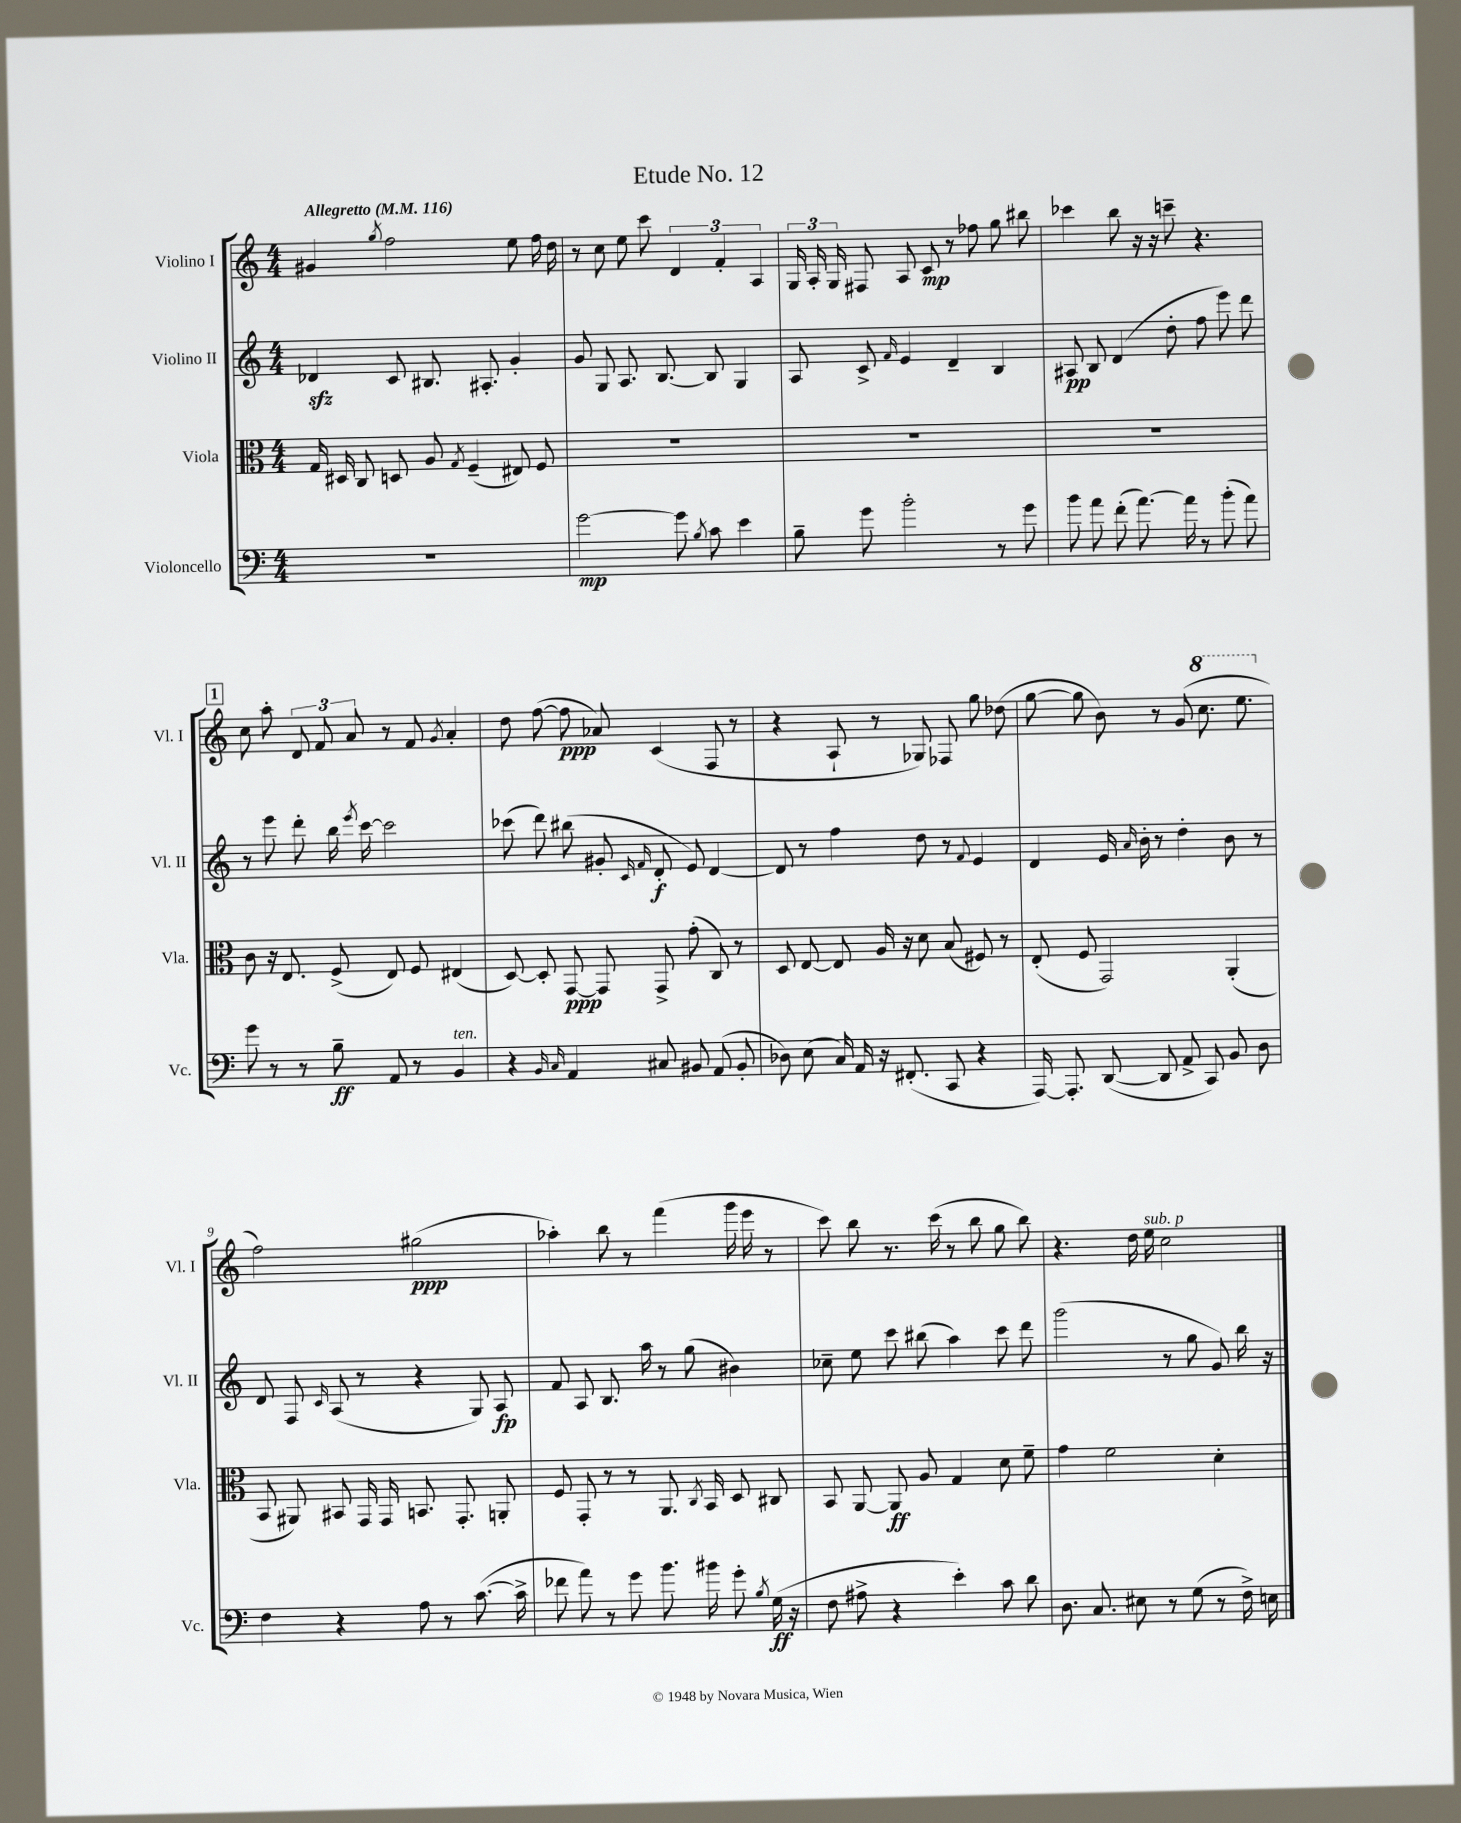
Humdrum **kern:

**kern	**kern	**kern	**kern
*staff4	*staff3	*staff2	*staff1
*clefF4	*clefC3	*clefG2	*clefG2
*k[]	*k[]	*k[]	*k[]
*M4/4	*M4/4	*M4/4	*M4/4
*MM116	*MM116	*MM116	*MM116
1r	16G	4d-	4g#
.	16D#	.	.
.	8C	.	.
.	.	.	8qgg
.	8D	8c	2ff
.	8A	8.B#	.
.	8qG	.	.
.	(4F~	.	.
.	.	8.A#'	.
.	8E#)	4g'	8ee
.	8F	.	16ff
.	.	.	16dd
=	=	=	=
[2g	1r	8g	8r
.	.	8G	8cc
.	.	8.A	8ee
.	.	.	8ccc
.	.	[8.B	.
8g]	.	.	6d
8qB	.	.	.
8c	.	8B]	.
.	.	.	6f'
4e	.	4G	.
.	.	.	6A
=	=	=	=
8B~	1r	8A	24G
.	.	.	24A'
.	.	.	24G
8g	.	8c^	8F#
.	.	16qqf	.
2b'	.	4e	8A
.	.	.	8c
.	.	4d~	8r
.	.	.	8ff-
8r	.	4B	8gg
8g	.	.	8bb#
=	=	=	=
8b	1r	8A#	4ccc-
8a	.	8B	.
(8f'	.	(4d	8bb
[8.a)	.	.	16r
.	.	.	16r
.	.	8dd'	8ccc~
16a]	.	.	.
8r	.	8ff	4.r
(8b'	.	8eee)	.
8a)	.	8ddd	.
=	=	=	=
8g	8c	8r	8cc
8r	16r	8eee	8aa'
.	8.E	.	.
8r	.	8ddd'	12d
.	.	.	12f
8B~	(8F^	16bb	.
.	.	.	12a
.	.	8qeee	.
.	.	[16ccc	.
8AA	8E)	2ccc]	8r
8r	8F	.	8f
.	.	.	8qg
4BB	(4E#	.	4a'
=	=	=	=
4r	[8D)	(8ccc-	8dd
.	8D']	8ddd)	([8ff
16qqBB	.	.	.
16qqC	.	.	.
4AA	[8GG	(8bb#	8ff]
.	8GG]	8g#'	8a-)
.	.	16qqc	.
.	.	16qqf	.
8C#	8GG^	8d'	(4c
8BB#	(8g'	8e)	.
(8AA	8C)	[4d	8F
8BB#'	8r	.	8r
=	=	=	=
8D-)	8D	8d]	4r
(8E	[8E	8r	.
16C)	8E]	4ff	8A`
16AA	.	.	.
16r	16A	.	8r
(8.FF#'	16r	.	.
.	8d	8dd	8G-)
8CC	(8B	8r	8F-
.	.	8qqf	.
4r	8F#)	4e	8gg
.	8r	.	(8dd-
=	=	=	=
[16AAA)	(8E'	4d	[8gg
8.AAA']	.	.	.
.	8F	.	8gg]
([8DD	2GG)	16e	8b)
.	.	16qqa	.
.	.	16b'	.
8DD]	.	8r	8r
8AA^	.	4dd'	(8g
8CC)	.	.	8.ccc
8BB	(4AA'	8b	.
.	.	.	8.eee
8D	.	8r	.
=	=	=	=
4F	8BB	8d	2ff)
.	8AA#)	8F	.
.	.	16qqc	.
4r	8BB#	(8A	.
.	16GG	8r	.
.	16GG	.	.
8A	8.BB	4r	(2gg#
8r	.	.	.
.	8.GG'	.	.
([8.c	.	8G)	.
.	8AA'	8A	.
16c^]	.	.	.
=	=	=	=
8f-	8F	8f	4aa-')
8a)	8GG'	8A	.
8r	8r	8.B	8bb
8g	8r	.	8r
.	.	16aa	.
8.b	8.AA	8r	(4fff
.	.	(8gg	.
.	8qC	.	.
16b#	16BB	.	.
8g'	8D	4b#)	16ggg
.	.	.	16eee
8qB	.	.	.
(16G	8C#	.	8r
16r	.	.	.
=	=	=	=
8F	8BB	8cc-~	8ccc)
8A#^	[8AA	8ee	8bb
4r	8AA]	8ccc	8.r
.	8A	(8bb#	.
.	.	.	(16ccc
4e')	4G	4aa)	8r
.	.	.	8bb
8c	8d	8ccc	8gg
8d	8f~	8ddd	8bb)
=	=	=	=
8.D	4g	(2ggg	4.r
8.C	.	.	.
.	2f	.	.
8E#	.	.	16dd
.	.	.	16ee
8r	.	8r	2cc
(8G	.	8gg	.
8r	4d'	8g)	.
16F^)	.	16bb	.
16E	.	16r	.
==	==	==	==
*-	*-	*-	*-
